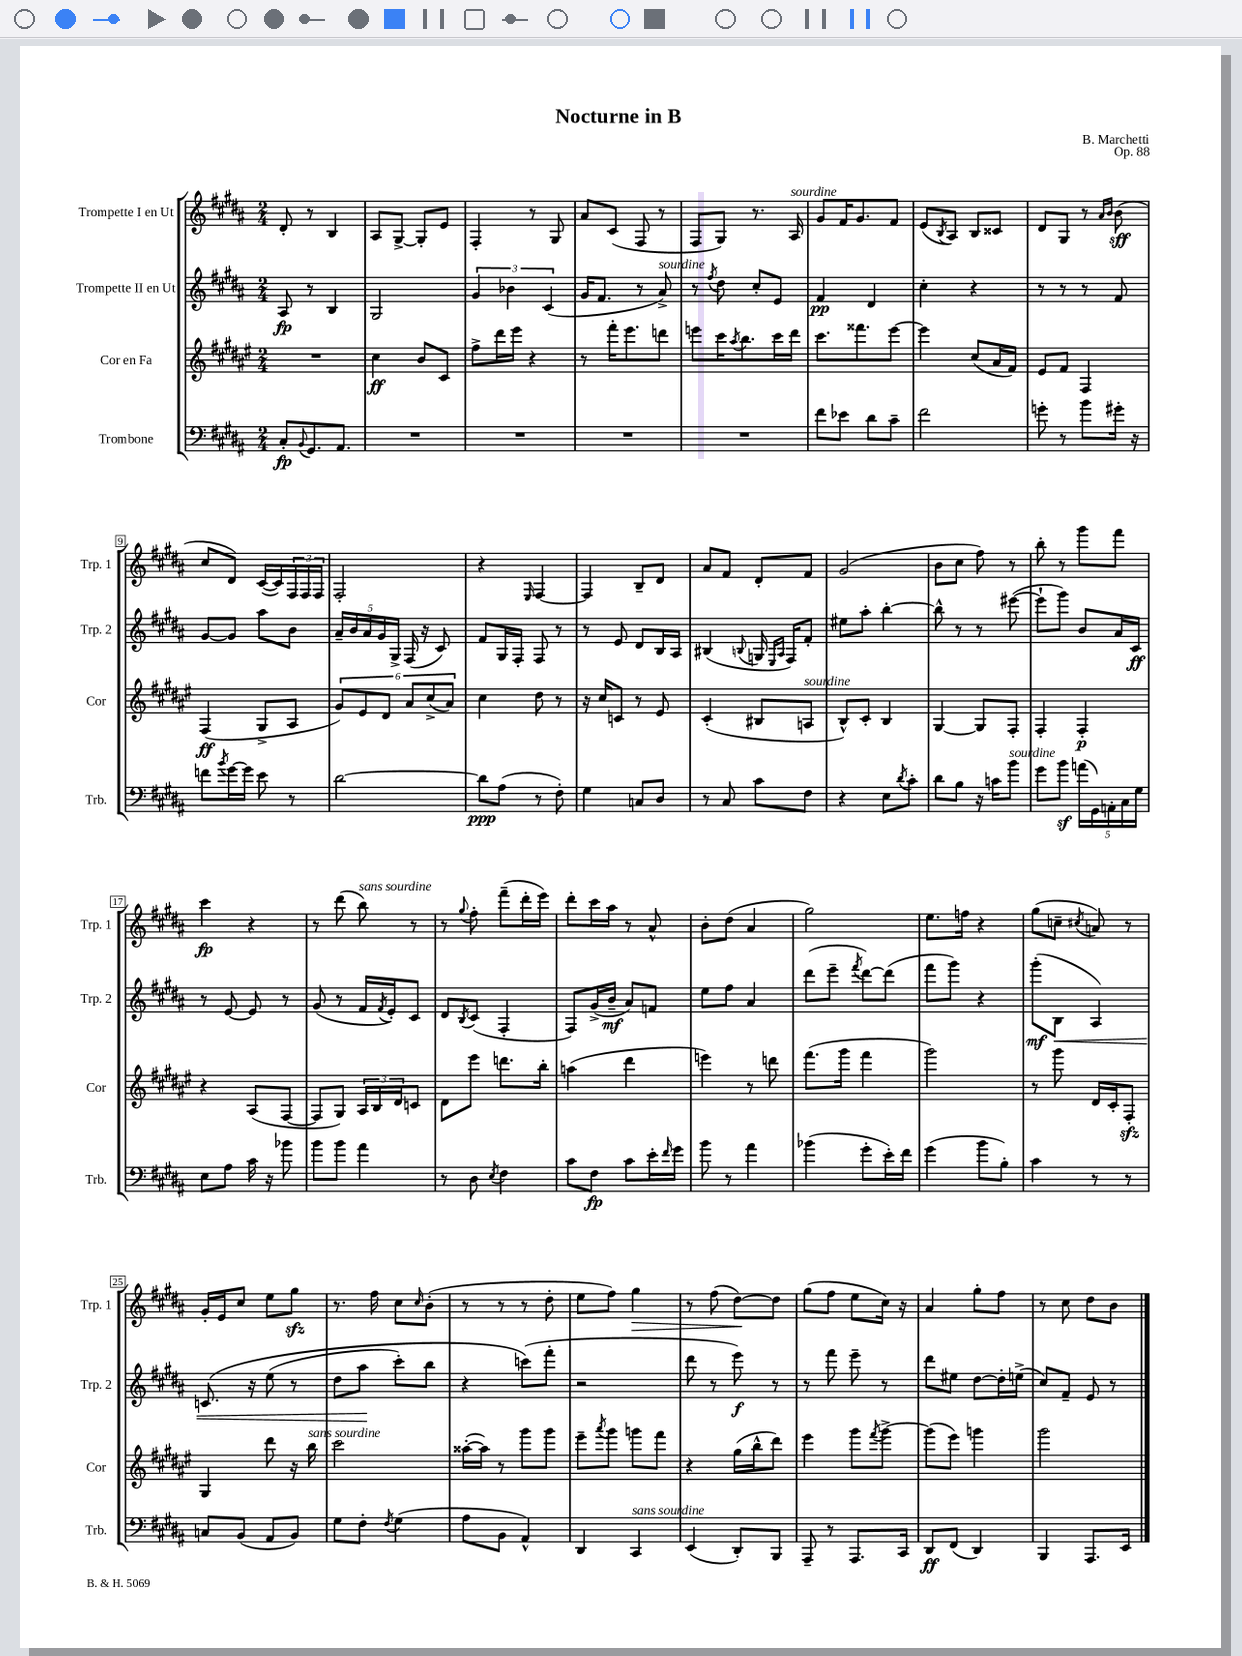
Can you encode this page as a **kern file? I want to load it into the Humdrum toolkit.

**kern	**dynam	**kern	**dynam	**kern	**dynam	**kern	**dynam
*part4	*part4	*part3	*part3	*part2	*part2	*part1	*part1
*staff4	*staff4	*staff3	*staff3	*staff2	*staff2	*staff1	*staff1
*I"Trombone	*	*I"Cor en Fa	*	*I"Trompette II en Ut	*	*I"Trompette I en Ut	*
*I'Trb.	*	*I'Cor	*	*I'Trp. 2	*	*I'Trp. 1	*
*clefF4	*	*clefG2	*	*clefG2	*	*clefG2	*
*k[f#c#g#d#a#]	*	*k[f#c#g#d#a#e#]	*	*k[f#c#g#d#a#]	*	*k[f#c#g#d#a#]	*
*M2/4	*	*M2/4	*	*M2/4	*	*M2/4	*
=1	=1	=1	=1	=1	=1	=1	=1
8C#'/L	fp	2r	.	8A#/	fp	8d#'/	.
8qqBB/	.	.	.	.	.	.	.
8.GG#/	.	.	.	8r	.	8r	.
.	.	.	.	4B/	.	4B/	.
8.AA#/J	.	.	.	.	.	.	.
=2	=2	=2	=2	=2	=2	=2	=2
2r	.	4cc#\	ff	2G#/	.	8A#/L	.
.	.	.	.	.	.	[8G#^/J	.
.	.	8b/L	.	.	.	8G#'/L]	.
.	.	8c#/J	.	.	.	8e/J	.
=3	=3	=3	=3	=3	=3	=3	=3
2r	.	8ff#^\L	.	6g#/	.	4F#'/	.
.	.	16ddd#\L	.	.	.	.	.
.	.	.	.	6b-X\	.	.	.
.	.	16eee#\JJ	.	.	.	.	.
.	.	4r	.	.	.	8r	.
.	.	.	.	(6c#/	.	.	.
.	.	.	.	.	.	8G#/	.
=4	=4	=4	=4	=4	=4	=4	=4
2r	.	8r	.	16g#/KL	.	8a#/L	.
.	.	.	.	8.f#/J	.	.	.
.	.	16fff#'\KL	.	.	.	(8c#/J	.
.	.	8.eee#\	.	.	.	.	.
.	.	.	.	8r	.	8F#/	.
!	!	!	!	!LO:TX:a:i:t=sourdine	!	!	!
.	.	8dddn\J	.	8a#^/)	.	8r	.
=5	=5	=5	=5	=5	=5	=5	=5
2r	.	8eeen\L	.	8r	.	8F#/L	.
.	.	.	.	8qff#/	.	.	.
.	.	16ccc#\K	.	8dd#\	.	8G#/J)	.
.	.	8qaa#/	.	.	.	.	.
.	.	8.bb\	.	.	.	.	.
.	.	.	.	8cc#'/L	.	8.r	.
.	.	16ccc#\L	.	8e/J	.	.	.
!	!	!	!	!	!	!LO:TX:a:i:t=sourdine	!
.	.	16ddd#\JJ	.	.	.	16A#/	.
=6	=6	=6	=6	=6	=6	=6	=6
8f#\L	.	8.ccc#\L	.	4f#/	pp	8g#/L	.
8e-X\J	.	.	.	.	.	16f#/K	.
.	.	8.fff##X\	.	.	.	8.g#/	.
8d#\L	.	.	.	4d#/	.	.	.
8c#~\J	.	[8eee#\J	.	.	.	8f#/J	.
=7	=7	=7	=7	=7	=7	=7	=7
2f#\	.	4eee#\]	.	4cc#'\	.	(8e/L	.
.	.	.	.	.	.	8qB/	.
.	.	.	.	.	.	8A#/J)	.
.	.	(8cc#/L	.	4r	.	8B/L	.
.	.	16a#/L	.	.	.	8c##X/J	.
.	.	16f#/JJ)	.	.	.	.	.
=8	=8	=8	=8	=8	=8	=8	=8
8gn'\	.	8e#/L	.	8r	.	8d#/L	.
8r	.	8f#/J	.	8r	.	8G#/J	.
8b\L	.	4F#/	.	8r	.	8r	.
.	.	.	.	.	.	16qqa#/LL	.
.	.	.	.	.	.	16qqb/JJ	.
16g#X'\Jk	.	.	.	8f#/	.	(8b\	sff
16r	.	.	.	.	.	.	.
!!LO:LB:g=z
=9	=9	=9	=9	=9	=9	=9	=9
8fn\L	.	(4F#/	ff	[8g#/L	.	8cc#/L	.
8qb/	.	.	.	.	.	.	.
[16g#\L	.	.	.	8g#/J]	.	8d#/J)	.
16g#\JJ]	.	.	.	.	.	.	.
8e\	.	8G#^/L	.	8aa#\L	.	([16c#/LL	.
.	.	.	.	.	.	16c#/])	.
8r	.	8A#/J	.	8b\J	.	24F#/	.
.	.	.	.	.	.	24F#/	.
.	.	.	.	.	.	24F#/JJ	.
=10	=10	=10	=10	=10	=10	=10	=10
[2d#\	.	12g#/L)	.	20a#~/LL	.	2F#'/	.
.	.	.	.	20b/	.	.	.
.	.	12e#/	.	.	.	.	.
.	.	.	.	20a#/	.	.	.
.	.	.	.	20g#/	.	.	.
.	.	12d#/J	.	.	.	.	.
.	.	.	.	20G#^/JJ	.	.	.
.	.	12a#/L	.	(16F#/	.	.	.
.	.	.	.	16r	.	.	.
.	.	(12cc#^/	.	.	.	.	.
.	.	.	.	8c#/)	.	.	.
.	.	12a#/J)	.	.	.	.	.
=11	=11	=11	=11	=11	=11	=11	=11
8d#\L]	ppp	4cc#\	.	8f#/L	.	4r	.
(8A#\J	.	.	.	16G#/L	.	.	.
.	.	.	.	16F#'/JJ	.	.	.
.	.	.	.	.	.	16qqE/	.
8r	.	8dd#\	.	8F#/	.	[4F#/	.
8F#'\)	.	8r	.	8r	.	.	.
=12	=12	=12	=12	=12	=12	=12	=12
4G#\	.	16r	.	8r	.	4F#/]	.
.	.	16cc#/KL	.	.	.	.	.
.	.	8cn/J	.	8e/	.	.	.
8Cn/L	.	8r	.	8d#/L	.	8B~/L	.
8D#/J	.	8e#/	.	16B/L	.	8d#/J	.
.	.	.	.	16A#/JJ	.	.	.
=13	=13	=13	=13	=13	=13	=13	=13
8r	.	(4c#'/	.	(4B#X/	.	8a#/L	.
8C#/	.	.	.	.	.	8f#/J	.
.	.	.	.	8qqBn/	.	.	.
8c#\L	.	8B#X/L	.	16Gn/	.	8d#'/L	.
.	.	.	.	16qqE/LL	.	.	.
.	.	.	.	16qqA#/JJ	.	.	.
.	.	.	.	16F#/KL)	.	.	.
!	!	!LO:TX:a:i:t=sourdine	!	!	!	!	!
8F#\J	.	8An/J	.	8f#'/J	.	8f#/J	.
=14	=14	=14	=14	=14	=14	=14	=14
4r	.	8B^^/L)	.	8ee#X\L	.	(2g#/	.
.	.	8c#'/J	.	8aa#'\J	.	.	.
8E\L	.	4B/	.	[4bb'\	.	.	.
8qd#/	.	.	.	.	.	.	.
8c#'\J	.	.	.	.	.	.	.
=15	=15	=15	=15	=15	=15	=15	=15
8d#\L	.	[4G#/	.	8bb^^\]	.	8b\L	.
8B\J	.	.	.	8r	.	8cc#\J	.
16r	.	8G#/L]	.	8r	.	8ff#\)	.
16cn\KL	.	.	.	.	.	.	.
!LO:TX:a:i:t=sourdine	!	!	!	!	!	!	!
8b\J	.	8F#'/J	.	([8eee#X\	.	8r	.
=16	=16	=16	=16	=16	=16	=16	=16
8g#\L	.	4F#'/	.	8eee#`\L]	.	8bb'\	.
8bz\J	.	.	.	8ggg#\J)	.	8r	.
(20an\LL	.	4F#'/	p	8b/L	.	8ggg#\L	.
20GG#\)	.	.	.	.	.	.	.
20AAn'\	.	.	.	.	.	.	.
.	.	.	.	16a#/L	.	8fff#\J	.
20C#\	.	.	.	.	.	.	.
.	.	.	.	16c#/JJ	ff	.	.
20G#\JJ	.	.	.	.	.	.	.
!!LO:LB:g=z
=17	=17	=17	=17	=17	=17	=17	=17
8E\L	.	4r	.	8r	.	4ccc#\	fp
8A#\J	.	.	.	[8e/	.	.	.
16c#\	.	(8A#/L	.	8e/]	.	4r	.
16r	.	.	.	.	.	.	.
8b-X\	.	[8F#/J	.	8r	.	.	.
=18	=18	=18	=18	=18	=18	=18	=18
8b\L	.	8F#/L]	.	(8g#/	.	8r	.
8b\J	.	8G#/J)	.	8r	.	(8ddd#\	.
!	!	!	!	!	!	!LO:TX:a:i:t=sans sourdine	!
4a#\	.	24A#/LL	.	16f#/LL	.	8bb\)	.
.	.	24B/	.	.	.	.	.
.	.	.	.	8qf#/	.	.	.
.	.	.	.	16e'/J)	.	.	.
.	.	24d#/J	.	.	.	.	.
.	.	8cn/J	.	8c#/J	.	8r	.
=19	=19	=19	=19	=19	=19	=19	=19
8r	.	8d#\L	.	8d#/L	.	8r	.
.	.	.	.	8qB/	.	8qqgg#/	.
8D#\	.	8eee#\J	.	(8c#/J	.	8ff#'\	.
8qE/	.	.	.	.	.	.	.
4F#\	.	8.dddn\L	.	4F#'/	.	(8fff#~\L	.
.	.	.	.	.	.	16ddd#'\L	.
.	.	16bb'\Jk	.	.	.	16eee\JJ)	.
=20	=20	=20	=20	=20	=20	=20	=20
8c#\L	.	(4aan\	.	8F#/L)	.	8ddd#'\L	.
8F#\J	fp	.	.	(16g#^/L	.	16ccc#\L	.
.	.	.	.	16b~/JJ	mf	16aa#\JJ	.
8c#\L	.	4ddd#\	.	8a#/L)	.	8r	.
16e'\L	.	.	.	8fn/J	.	8a#^^/	.
16qqf#/	.	.	.	.	.	.	.
16g#\JJ	.	.	.	.	.	.	.
=21	=21	=21	=21	=21	=21	=21	=21
8b\	.	4eeen\)	.	8ee\L	.	8b'\L	.
8r	.	.	.	8ff#\J	.	(8dd#\J	.
4a#\	.	8r	.	4a#/	.	4a#/	.
.	.	8dddn\	.	.	.	.	.
=22	=22	=22	=22	=22	=22	=22	=22
(4b-X\	.	(8.fff#\L	.	(8ddd#\L	.	2gg#\)	.
.	.	.	.	8eee~\J	.	.	.
.	.	16ggg#\Jk	.	.	.	.	.
.	.	.	.	8qfff#/	.	.	.
8g#'\L	.	4fff#\	.	[8ddd#\L)	.	.	.
16e'\L)	.	.	.	(8ddd#\J]	.	.	.
16f#\JJ	.	.	.	.	.	.	.
=23	=23	=23	=23	=23	=23	=23	=23
(4g#\	.	2ggg#\)	.	8fff#\L	.	8.ee\L	.
.	.	.	.	8ggg#\J)	.	.	.
.	.	.	.	.	.	16ffn\Jk	.
8b\L	.	.	.	4r	.	4r	.
8B'\J)	.	.	.	.	.	.	.
=24	=24	=24	=24	=24	=24	=24	=24
4c#\	.	8r	.	(8ggg#'\L	mf	(8gg#\L	.
!	!	!	!	!	!LO:HP:b	!	!
.	.	8ggg#\	.	8B\J	<	8ccn~\J	.
.	.	.	.	.	.	8qcc#X/	.
8r	.	16d#/LL	.	4A#/)	.	8an/)	.
.	.	16c#'/J	.	.	.	.	.
8r	.	8F#zz'/J	.	.	.	8r	.
!!LO:LB:g=z
=25	=25	=25	=25	=25	=25	=25	=25
8Cn/L	.	4G#/	.	(8.cn/	.	16g#'/LL	.
.	.	.	.	.	.	16e/J	.
(8BB/J	.	.	.	.	.	8cc#/J	.
.	.	.	.	16r	.	.	.
8AA#/L	.	8ddd#\	.	(8ee\	.	8ee\L	.
8BB/J)	.	16r	.	8r	.	8gg#zz\J	.
!	!	!LO:TX:a:i:t=sans sourdine	!	!	!	!	!
.	.	16bb\	.	.	.	.	.
=26	=26	=26	=26	=26	=26	=26	=26
8G#\L	.	2ccc#\	.	8dd#\L	.	8.r	.
8F#'\J	.	.	.	8aa#\J	.	.	.
.	.	.	.	.	.	16ff#\	.
8qF#/	.	.	.	.	.	.	.
(4G#\	.	.	.	8ccc#'\L)	[	8cc#\L	.
.	.	.	.	.	.	16qqcc#/	.
.	.	.	.	8bb\J	.	(8b'\J	.
=27	=27	=27	=27	=27	=27	=27	=27
8A#\L	.	([16aa##X'\LL	.	4r	.	8r	.
.	.	16aa##\JJ])	.	.	.	.	.
8BB\J	.	8r	.	.	.	8r	.
4AA#^^/)	.	8ggg#\L	.	(8cccn\L)	.	8r	.
.	.	8ggg#\J	.	8fff#'\J	.	8dd#'\	.
=28	=28	=28	=28	=28	=28	=28	=28
4DD#/	.	8eee#~\L	.	2r	.	8ee\L	.
.	.	8qaaa#/	.	.	.	.	.
.	.	8ggg#\J	.	.	.	8ff#\J)	.
!LO:TX:a:i:t=sans sourdine	!	!	!	!	!	!	!
!	!	!	!	!	!	!	!LO:HP:b
4CC#/	.	8gggn\L	.	.	.	4gg#\	>
.	.	8fff#\J	.	.	.	.	.
=29	=29	=29	=29	=29	=29	=29	=29
(4EE/	.	4r	.	8ddd#\	.	8r	.
.	.	.	.	8r	.	(8ff#\	.
8DD#'/L)	.	(16gg#\LL	.	8eee\)	f	[8dd#\L)	.
.	.	16bb^^\J	.	.	.	.	.
8BBB/J	.	8ddd#\J)	.	8r	.	8dd#\J]	]
=30	=30	=30	=30	=30	=30	=30	=30
8AAA#~/	.	4eee#\	.	8r	.	(8gg#\L	.
8r	.	.	.	8fff#\	.	8ff#\J	.
8.AAA#/L	.	8ggg#\L	.	8eee~\	.	8ee\L	.
.	.	8qfff#/	.	.	.	.	.
.	.	[8ggg#^\J	.	8r	.	16cc#\Jk)	.
16CC#/Jk	.	.	.	.	.	16r	.
=31	=31	=31	=31	=31	=31	=31	=31
8DD#/L	ff	(8ggg#\L]	.	8ddd#\L	.	4a#/	.
(8FF#/J	.	8eee#\J)	.	8ee#X\J	.	.	.
4DD#/)	.	4gggn\	.	[8dd#\L	.	8gg#'\L	.
.	.	.	.	16dd#'\L]	.	8ff#\J	.
.	.	.	.	(16een^\JJ	.	.	.
=32	=32	=32	=32	=32	=32	=32	=32
4BBB/	.	2ggg#\	.	8cc#/L)	.	8r	.
.	.	.	.	8f#~/J	.	8cc#\	.
8.AAA#/L	.	.	.	8e/	.	8dd#\L	.
.	.	.	.	8r	.	8b\J	.
16EE/Jk	.	.	.	.	.	.	.
==	==	==	==	==	==	==	==
*-	*-	*-	*-	*-	*-	*-	*-
